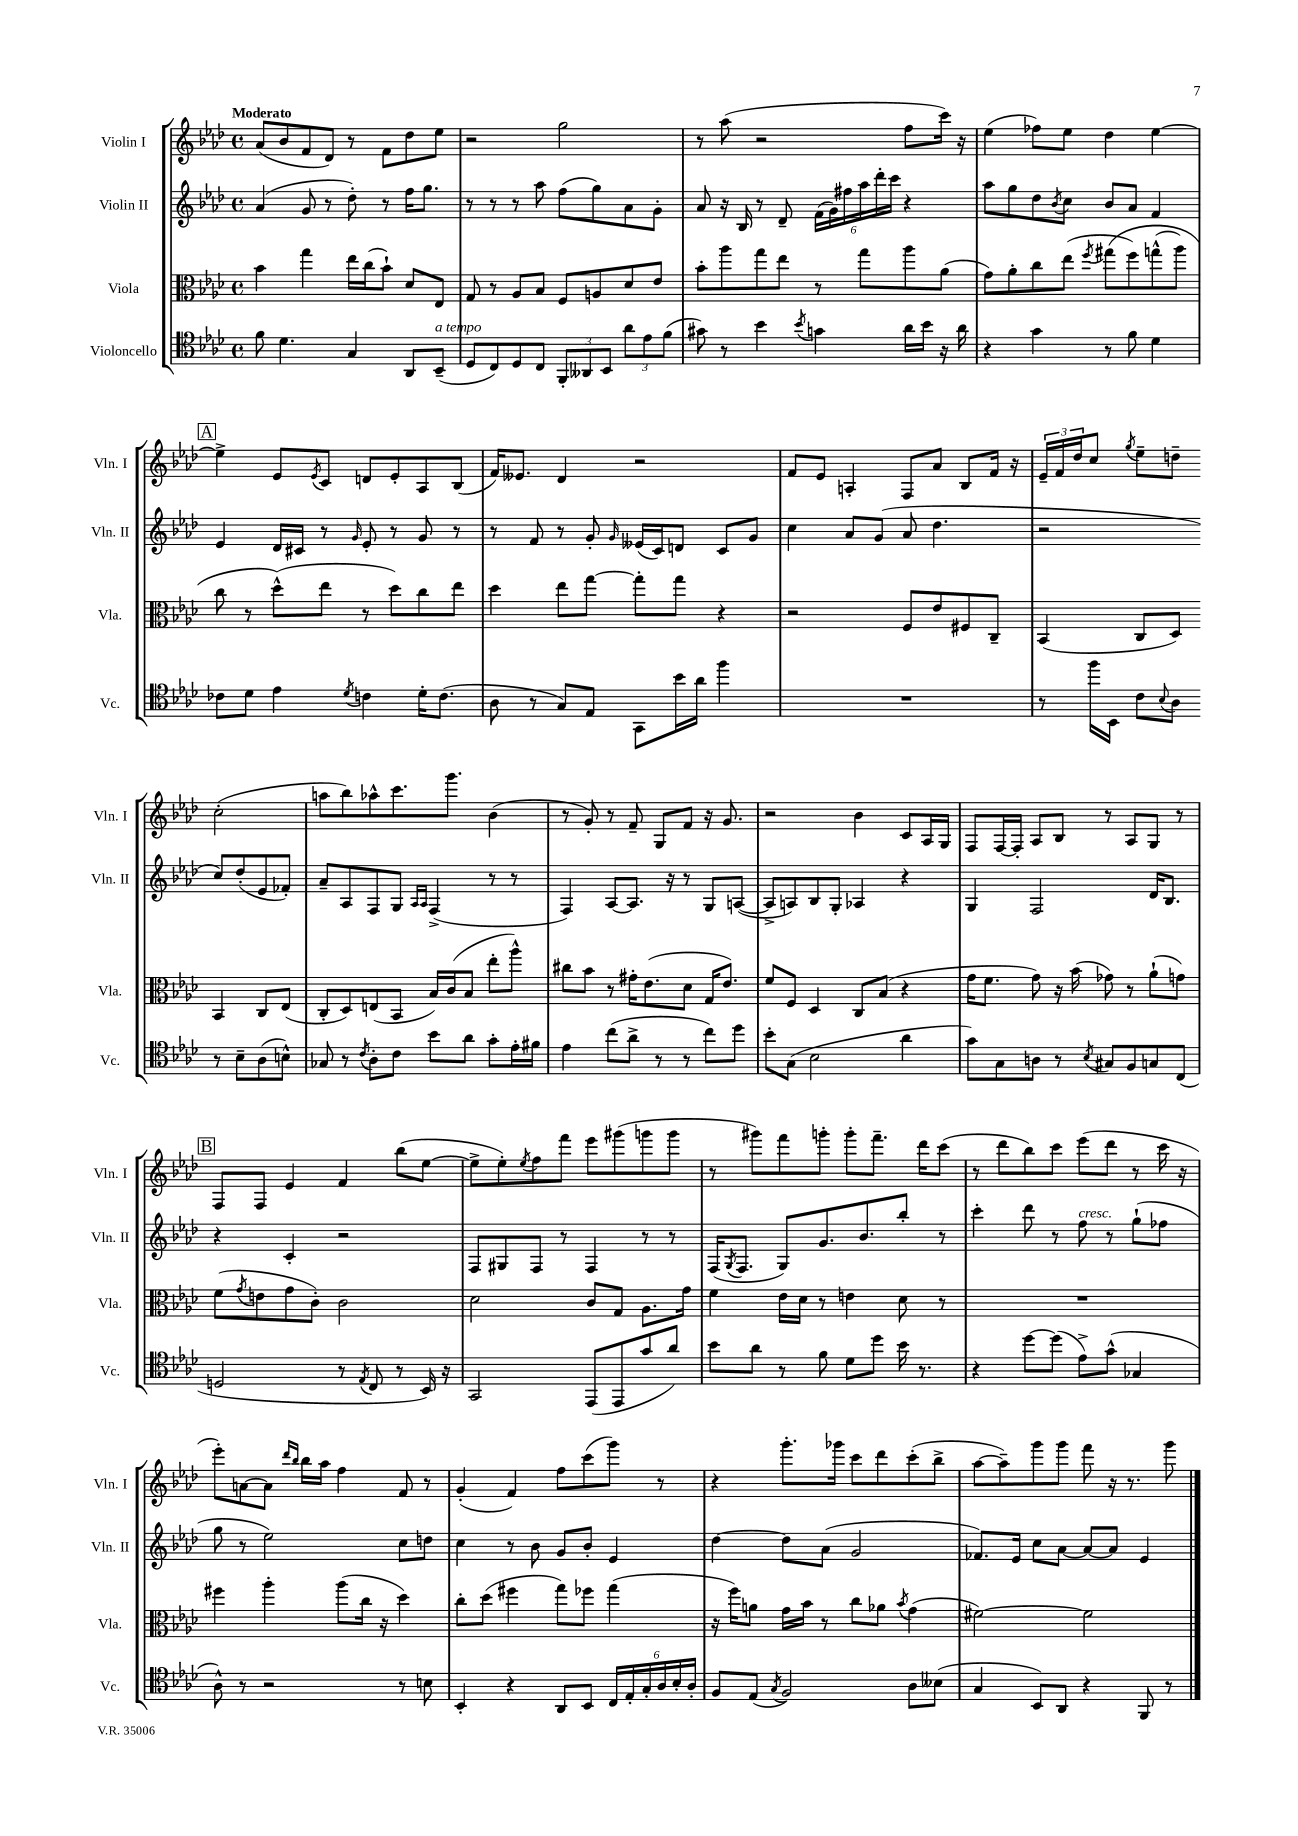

**kern	**kern	**kern	**kern
*staff4	*staff3	*staff2	*staff1
*clefC4	*clefC3	*clefG2	*clefG2
*k[b-e-a-d-]	*k[b-e-a-d-]	*k[b-e-a-d-]	*k[b-e-a-d-]
*M4/4	*M4/4	*M4/4	*M4/4
*met(c)	*met(c)	*met(c)	*met(c)
8f	4b-	(4a-	(8a-
4.d-	.	.	8b-
.	4gg	8g	8f
.	.	8r	8d-)
4G	16ee-	8dd-')	8r
.	(16cc	.	.
.	8b-`)	8r	8f
8AA-	8d-	16ff	8dd-
.	.	8.gg	.
(8BB-~	8E-	.	8ee-
=	=	=	=
8D-	8G	8r	2r
8C)	8r	8r	.
8D-	8A-	8r	.
8C	8B-	8aa-	.
12FF'	8F	(8ff	2gg
12AA--	.	.	.
.	8A	8gg)	.
12BB-	.	.	.
12a-	8d-	8a-	.
12e-	.	.	.
.	8e-	8g'	.
(12f	.	.	.
=	=	=	=
8g#)	8b-'	8a-	8r
8r	8aa-	16r	(8aa-
.	.	16B-	.
4b-	8gg	8r	2r
.	8ee-	8d-~	.
8qb-	.	.	.
4g	8r	(24f	.
.	.	24g)	.
.	.	24ff#	.
.	8gg	24aa-	.
.	.	24ddd-'	.
.	.	24ccc	.
16a-	8aa-	4r	8ff
16b-	.	.	.
16r	(8a-	.	16ccc)
16a-	.	.	16r
=	=	=	=
4r	8g)	8aa-	(4ee-
.	8a-'	8gg	.
4g	8cc	8dd-	8ff-)
.	.	8qb-	.
.	(8ee-	8cc	8ee-
.	8qff	.	.
8r	&(8gg#	8b-	4dd-
8f	8ff)	8a-	.
4d-	(8gg^^	4f	[4ee-
.	8aa-)	.	.
=	=	=	=
8c-	8cc	4e-	4ee-^]
8d-	8r	.	.
4e-	(8dd-^^&)	16d-	8e-
.	.	16c#	.
.	.	.	8qe-
.	8ee-	8r	8c
8qd-	.	16qqg	.
4c	8r	8e-'	8d
.	8dd-)	8r	8e-'
16d-'	8cc	8g	8A-
(8.c	.	.	.
.	8ee-	8r	(8B-
=	=	=	=
8A-	4dd-	8r	16f)
.	.	.	8.e--
8r	.	8f	.
8G)	8ee-	8r	4d-
8E-	[8gg	8g'	.
.	.	16qqg	.
8GG	8gg']	(16e--	2r
.	.	16c)	.
16b-	8gg	8d	.
16a-	.	.	.
4ff	4r	8c	.
.	.	8g	.
=	=	=	=
1r	2r	4cc	8f
.	.	.	8e-
.	.	8a-	4A'
.	.	(8g	.
.	8F	8a-	8F
.	8e-	4.dd-	8a-
.	8F#	.	8B-
.	8C~	.	16f
.	.	.	16r
=	=	=	=
8r	(4BB-	2r	24e-~
.	.	.	24f
.	.	.	24dd-
16ff	.	.	8cc
16BB-	.	.	.
.	.	.	8qgg
8c	8C	.	8ee-~
8qqB-	.	.	.
8A-	8D-)	.	8dd~
8r	4BB-	8cc)	(2cc'
8B-~	.	(8dd-'	.
(8A-	8C	8e-	.
8B^^)	(8E-	8f-')	.
=	=	=	=
8G-	8C'	8a-~	8aa
8r	8D-)	8A-	8bb-)
8qc	.	.	.
8A-'	(8E	8F	8aa-^^
8c	8BB-	8G	8.ccc
.	.	16qqA-	.
.	.	16qqA-	.
8b-	16B-)	(4F^	.
.	(16c	.	8.ggg
8a-	8B-	.	.
8g'	8ee-'	8r	(4b-
16e-'	8aa-^^)	8r	.
16f#	.	.	.
=	=	=	=
4e-	8cc#	4F)	8r
.	8b-	.	8g')
(8cc	8r	[8A-	8r
8a-^	16g#'	8.A-]	8f~
.	(8.e-	.	.
8r	.	.	8G
.	.	16r	.
8r	8d-	8r	8f
8cc)	16G	8G	16r
.	8.e-)	.	8.g
8dd-	.	([8A	.
=	=	=	=
8b-'	8f	8A^]	2r
(8G	8F	8A)	.
2B-	4D-	8B-	.
.	.	8G'	.
.	8C	4A-	4b-
.	(8B-	.	.
4a-	4r	4r	8c
.	.	.	16A-
.	.	.	16G
=	=	=	=
8g)	16g	4G	8F
.	8.f	.	.
8G	.	.	[16F
.	.	.	16F']
8A	8g)	2F	8A-
8r	16r	.	8B-
.	(16b-	.	.
8qB-	.	.	.
8G#	8g-)	.	8r
8F	8r	.	8A-
8G	(8a-`	16d-	8G
.	.	8.B-	.
(8C	8g)	.	8r
=	=	=	=
2D	(8f	4r	8F
.	8qg	.	.
.	8e	.	8F
.	8g	4c'	4e-
.	8c')	.	.
8r	2c	2r	4f
8qE-	.	.	.
8C	.	.	.
8r	.	.	(8bb-
16BB-)	.	.	[8ee-
16r	.	.	.
=	=	=	=
2GG	2d-	8F	8ee-^]
.	.	8G#	8ee-')
.	.	.	8qee-
.	.	8F	8ff
.	.	8r	8fff
(8EE-	8c	4F	8eee-
8EE-	8G	.	(8ggg#
8g	8.A-	8r	8ggg
8a-)	.	8r	8ggg
.	16g	.	.
=	=	=	=
8b-	4f	(16F	8r
.	.	8qG	.
.	.	8.F	.
8a-	.	.	8ggg#)
8r	16e-	8G)	8fff
.	16d-	.	.
8f	8r	8.g	8ggg'
8d-	4e	.	8ggg'
.	.	8.b-	.
8dd-	.	.	8.fff~
16b-	8d-	8bb-'	.
8.r	.	.	16ddd-
.	8r	8r	(8ccc
=	=	=	=
4r	1r	4ccc'	8r
.	.	.	8ddd-
[8dd-	.	8ddd-	8bb-)
(8dd-]	.	8r	8ccc
8e-^)	.	8ff	(8eee-
(8g^^	.	8r	8ddd-
4G-	.	(8gg`	8r
.	.	8ff-	16ccc
.	.	.	16r
=	=	=	=
8A-^^)	4ff#	8gg	8eee-')
8r	.	8r	[8a
2r	4aa-'	2ee-)	8a]
.	.	.	16qqddd-
.	.	.	16qqbb-
.	.	.	16bb-
.	.	.	16aa-
.	(8aa-	.	4ff
.	16cc	.	.
.	16r	.	.
8r	4dd-)	8cc	8f
8B	.	8dd	8r
=	=	=	=
4BB-'	8cc'	4cc	(4g'
.	(8dd-	.	.
4r	4ff#	8r	4f)
.	.	8b-	.
8AA-	8gg)	8g	8ff
8BB-	8ff-	8b-'	(8ccc
24C	(4gg	4e-	8ggg)
24E-'	.	.	.
24G'	.	.	.
24A-	.	.	8r
24B-'	.	.	.
24A-'	.	.	.
=	=	=	=
8F	16r	[4dd-	4r
.	16ff)	.	.
(8E-	8a	.	.
8qG	.	.	.
2F)	16g	8dd-]	8.ggg'
.	16b-	.	.
.	8r	(8a-	.
.	.	.	16ggg-
.	8cc	2g	8ccc
.	8a-	.	8ddd-
.	8qb-	.	.
8A-	(4g	.	(8ccc'
(8B--	.	.	8bb-^
=	=	=	=
4G	[2f#)	8.f-)	[8aa-
.	.	.	8aa-~])
.	.	16e-	.
8BB-)	.	8cc	8ggg
8AA-	.	[8a-	8ggg
4r	2f#]	8a-_	8fff
.	.	8a-]	16r
.	.	.	8.r
8FF	.	4e-	.
8r	.	.	8ggg
==	==	==	==
*-	*-	*-	*-
